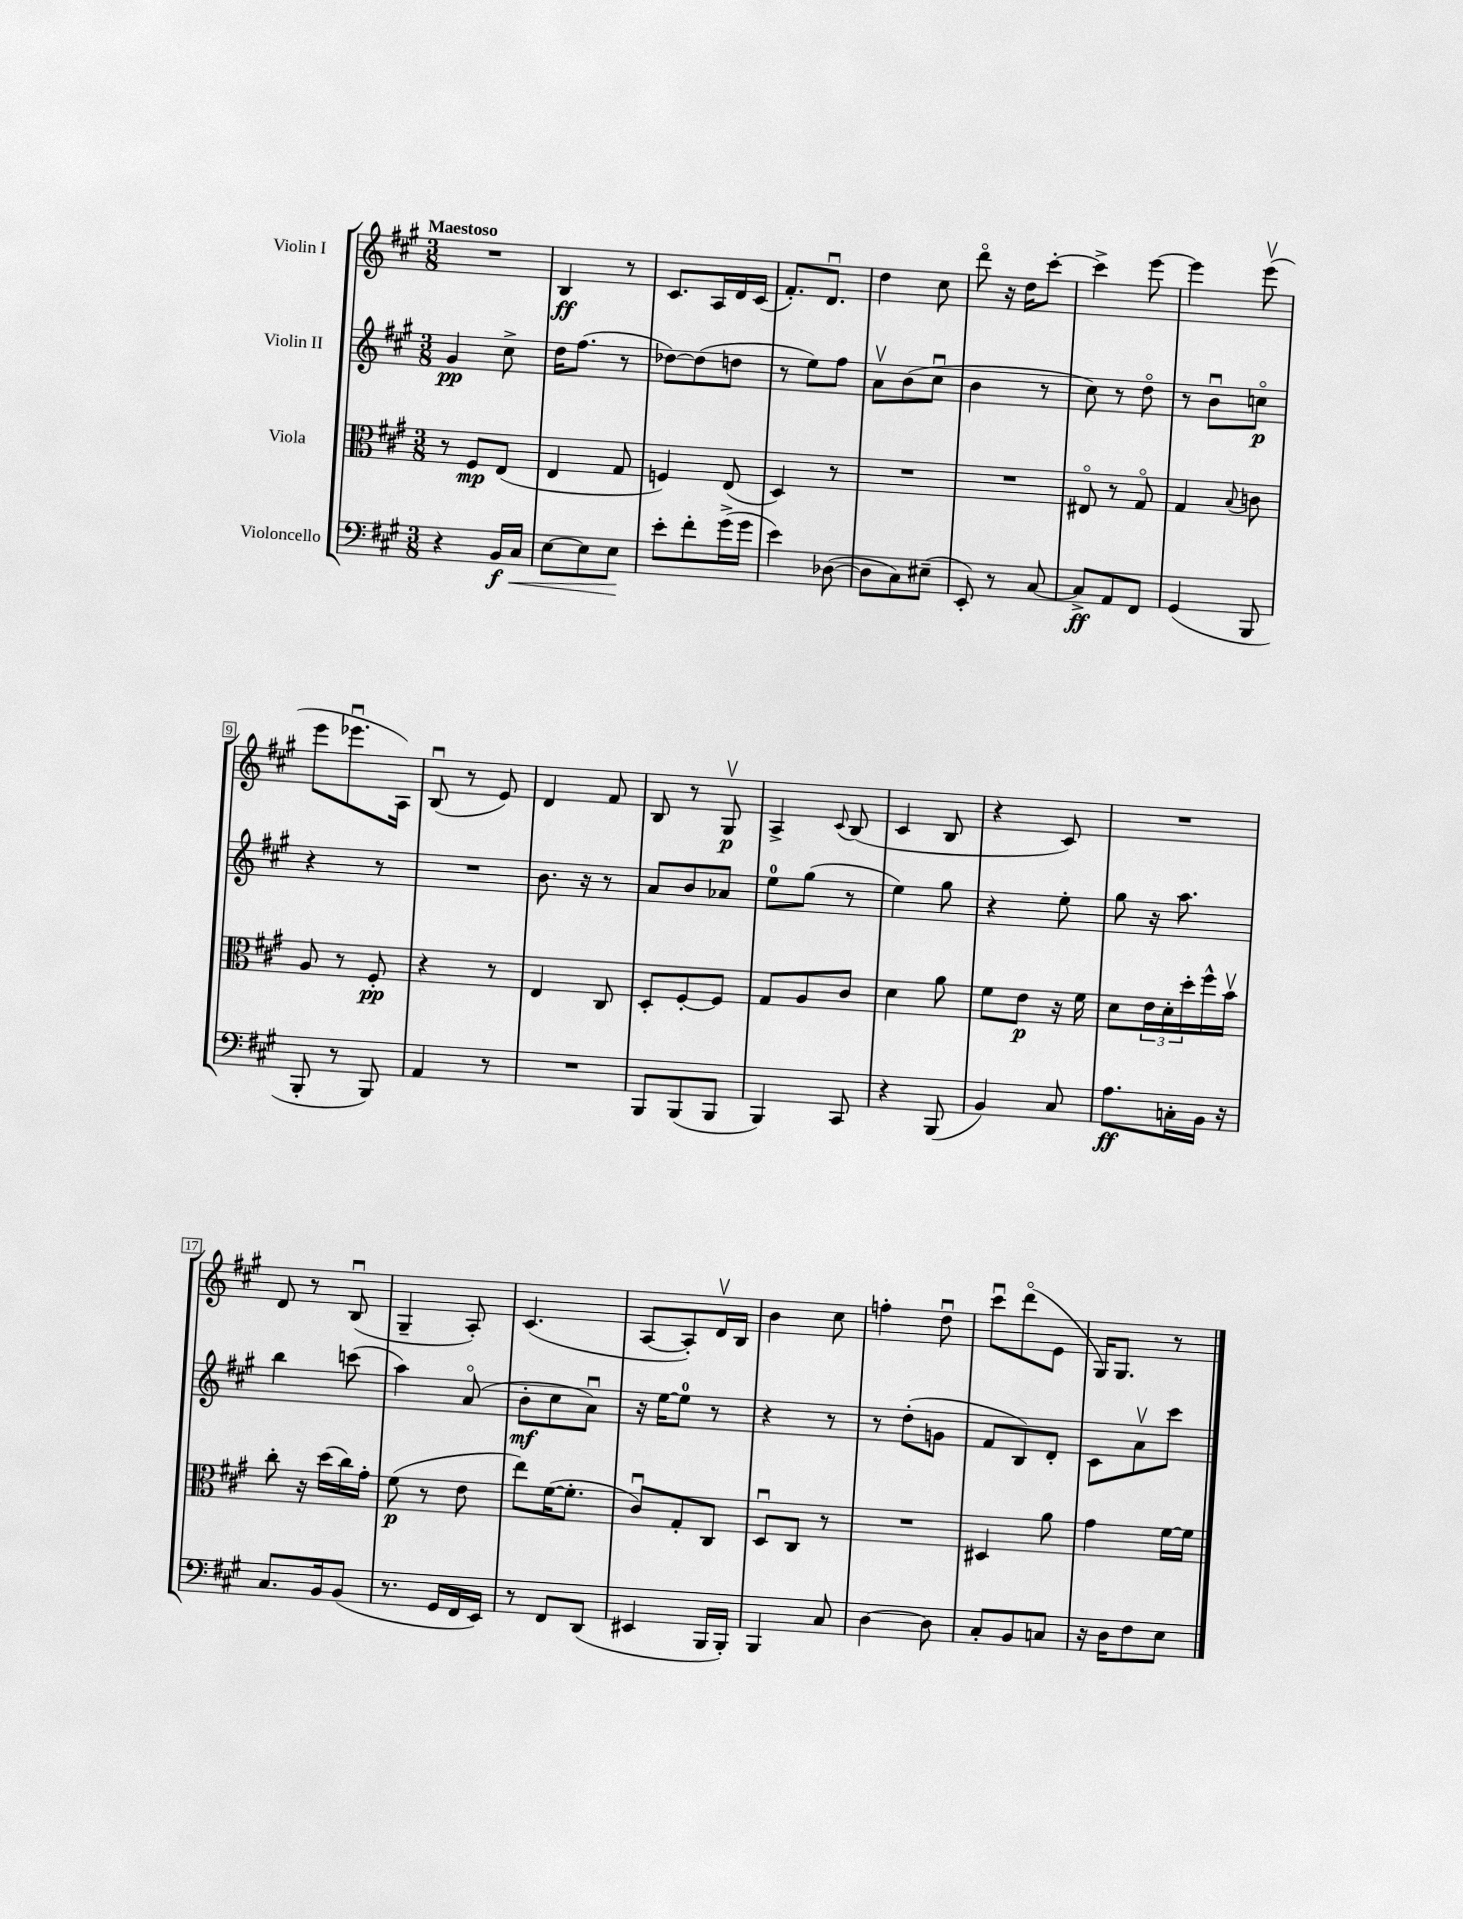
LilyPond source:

<<
\new StaffGroup <<
\new Staff = "s0" \with { instrumentName = "Violin I" } {
    \clef treble \key a \major \numericTimeSignature \time 3/8 \tempo "Maestoso"
    R4. |
    b4\ff r8 |
    cis'8. a16 d'16 cis'16( |
    fis'8.-.) d'8.\downbow |
    d''4 cis''8 |
    d'''8\flageolet r16 d''16 cis'''8~-. |
    cis'''4-> e'''8~ |
    e'''4 e'''8\upbow( |
    e'''8 ees'''8.\downbow a16) |
    b8\downbow( r8 e'8) |
    d'4 fis'8 |
    b8 r8 gis8\upbow\p |
    a4-> \appoggiatura { cis'8 } b8( |
    cis'4 b8 |
    r4 cis'8) |
    R4. |
    d'8 r8 b8\downbow( |
    gis4-- a8-.) |
    cis'4.( |
    a8~ a8-.) d'16\upbow b16 |
    b'4 cis''8 |
    f''4-. d''8\downbow |
    cis'''8\downbow d'''8\flageolet( e'8 |
    gis16) gis8. r8 \bar "|." |
}
\new Staff = "s1" \with { instrumentName = "Violin II" } {
    \clef treble \key a \major \numericTimeSignature \time 3/8
    gis'4\pp cis''8-> |
    d''16 fis''8.( r8 |
    des''8~) des''8( d''8 |
    r8 e''8) fis''8 |
    a'8\upbow b'8( cis''8\downbow |
    b'4 r8 |
    cis''8) r8 d''8\flageolet |
    r8 b'8\downbow c''8\flageolet\p |
    r4 r8 |
    R4. |
    b'8. r16 r8 |
    a'8 b'8 aes'8 |
    e''8-0 gis''8( r8 |
    e''4) gis''8 |
    r4 e''8-. |
    gis''8 r16 a''8. |
    b''4 c'''8( |
    a''4) a'8\flageolet( |
    b'8-.\mf cis''8 a'8\downbow) |
    r16 e''16~ e''8-0 r8 |
    r4 r8 |
    r8 d''8-.( g'8 |
    fis'8 b8) d'8-. |
    cis'8 a'8\upbow cis'''8 \bar "|." |
}
\new Staff = "s2" \with { instrumentName = "Viola" } {
    \clef alto \key a \major \numericTimeSignature \time 3/8
    r8 fis8\mp e8( |
    e4 gis8 |
    f4) e8( |
    d4) r8 |
    R4. |
    R4. |
    eis8\flageolet r8 gis8\flageolet |
    gis4 \appoggiatura { b8 } c'8 |
    a8 r8 fis8-.\pp |
    r4 r8 |
    e4 cis8 |
    d8-. fis8~-. fis8 |
    gis8 a8 cis'8 |
    d'4 a'8 |
    fis'8 e'8\p r16 fis'16 |
    d'8 \tuplet 3/2 { e'16 d'16-. d''16-. } fis''16-^ b'16\upbow |
    cis''8-. r16 d''16( cis''16) gis'16-. |
    fis'8\p( r8 e'8 |
    e''8) fis'16~( fis'8.-. |
    cis'8\downbow) gis8-. cis8 |
    d8\downbow cis8 r8 |
    R4. |
    dis4 a'8 |
    gis'4 fis'16~ fis'16 \bar "|." |
}
\new Staff = "s3" \with { instrumentName = "Violoncello" } {
    \clef bass \key a \major \numericTimeSignature \time 3/8
    r4 b,16\f cis16\< |
    e8~ e8 e8\! |
    e'8-. fis'8-. gis'16->( gis'16 |
    e'4) des8~( |
    des8 cis8) eis8--( |
    e,8-.) r8 cis8~ |
    cis8->\ff a,8 fis,8 |
    gis,4( b,,8 |
    b,,8-. r8 b,,8) |
    a,4 r8 |
    R4. |
    b,,8 b,,8( b,,8 |
    b,,4) cis,8 |
    r4 b,,8( |
    b,4) cis8 |
    a8.\ff c16-. b,16 r16 |
    cis8. b,16 b,8( |
    r8. gis,16 fis,16 e,16) |
    r8 fis,8 d,8( |
    eis,4 b,,16 b,,16-.) |
    b,,4 cis8 |
    d4~ d8 |
    cis8-. b,8 c8 |
    r16 d16 fis8 e8 \bar "|." |
}
>>
>>
\layout { \context { \Score \override BarNumber.stencil = #(make-stencil-boxer 0.1 0.3 ly:text-interface::print) } }
